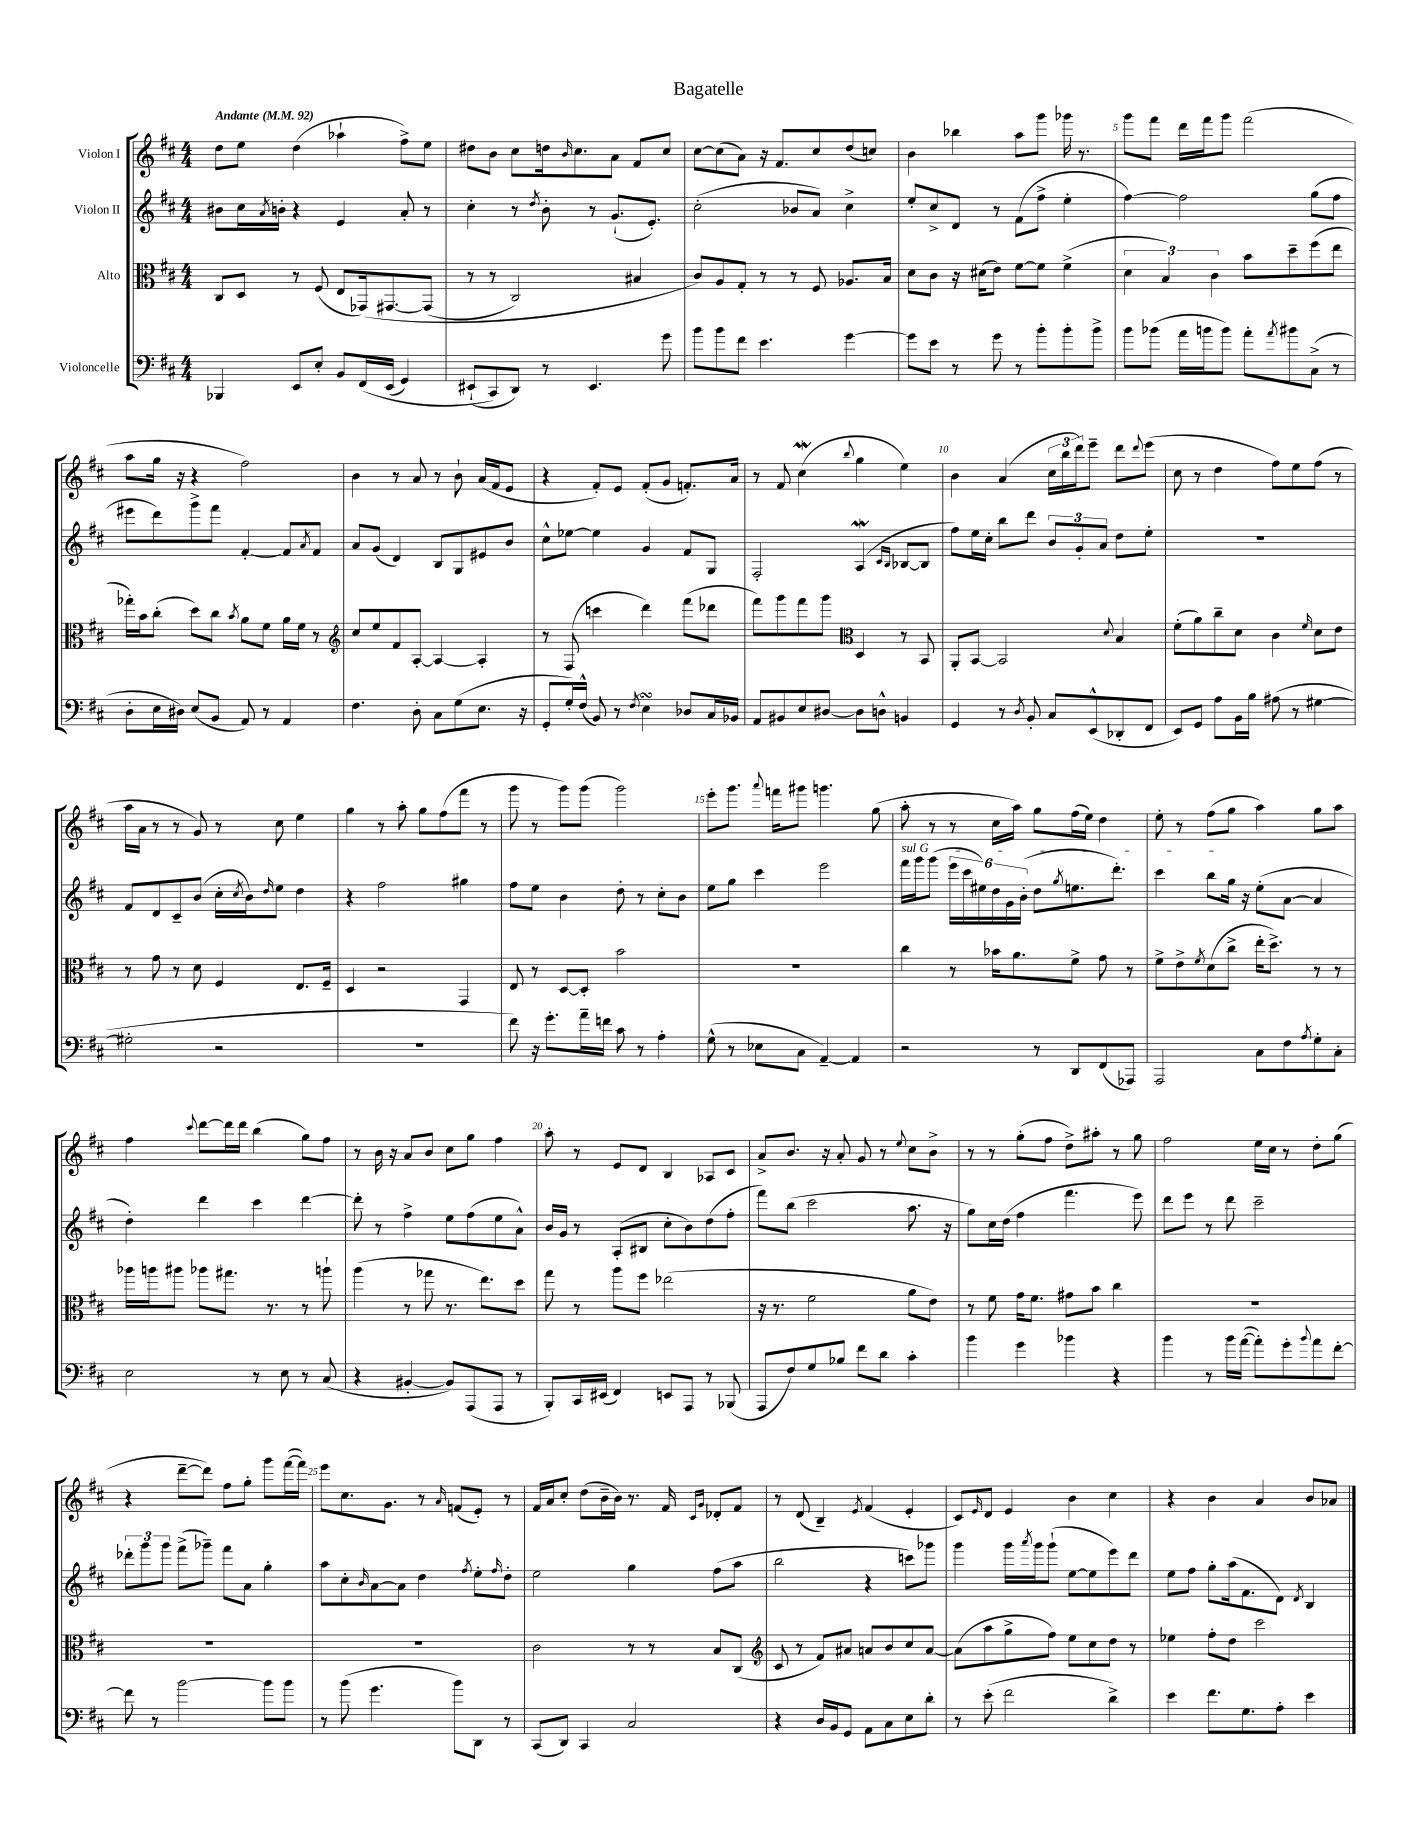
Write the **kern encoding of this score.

**kern	**kern	**kern	**kern
*part4	*part3	*part2	*part1
*staff4	*staff3	*staff2	*staff1
*I"Violoncelle	*I"Alto	*I"Violon II	*I"Violon I
*clefF4	*clefC3	*clefG2	*clefG2
*k[f#c#]	*k[f#c#]	*k[f#c#]	*k[f#c#]
*M4/4	*M4/4	*M4/4	*M4/4
*MM92	*MM92	*MM92	*MM92
=1	=1	=1	=1
!	!	!	!LO:TX:a:B:t=Andante
4BBB-X/	8C#/L	8b#X\L	8dd\L
.	8D/J	16cc#\L	8ee\J
.	.	8qa/	.
.	.	16bn'\JJ	.
8EE/L	8r	4r	(4dd\
8E'/J	(8F#/	.	.
8BB/L	8E/L	4e/	4aa-X`\
(16FF#/L	(16GG-X/k)	.	.
(16EE/JJ	[8.GG#X/	.	.
4GG/)	.	8a'/	8ff#^\L)
.	(8GG#/J]	8r	8ee\J
=2	=2	=2	=2
(8EE#X`/L	8r	4cc#'\	8dd#X\L
8CC#/)	8r	.	8b\J
8DD/J)	2C#/)	8r	8cc#\L
.	.	8qdd/	.
8r	.	8b'\	16ddn\k
.	.	.	16qqb/
.	.	.	8.cc#\
4.EE#/	.	8r	.
.	.	(8.g`/L	8a\J
.	4B#X/	.	8f#/L
.	.	8.e'/J)	.
8g\	.	.	8cc#/J
=3	=3	=3	=3
8b\L	8c#/L)	(2cc#'\	[8cc#\L
8b\	8A/	.	(8cc#\]
8f#\J	8G'/J	.	8a\J)
4.e\	8r	.	16r
.	.	.	8.f#/L
.	8r	8b-X/L	.
.	8F#/	8a/J)	8cc#/
[4g\	8.A-X/L	4cc#^\	(8dd/
.	.	.	8ccn/J)
.	16B/Jk	.	.
=4	=4	=4	=4
8g\L]	8d\L	8ee'/L	4b\
8e\J	8c#\J	8cc#^/	.
8r	16r	8d/J	4bb-X\
.	(16d#X\KL	.	.
8g\	8e\J)	8r	.
8r	[8f#\L	(8f#\L	8aa\L
8b'\L	8f#\J]	8ff#^\J	8ggg\J
8b'\	(4f#^\	4ee'\	16ggg-X\
.	.	.	8.r
8b^\J	.	.	.
=5	=5	=5	=5
8b\L	6d\	[4ff#\)	8ggg\L
(8b-X\J	.	.	8fff#\J
.	6B/)	.	.
16a\LL	.	2ff#\]	16ddd\LL
16bn\J	.	.	16fff#\J
.	6c#\	.	.
8b\J)	.	.	8ggg\J
8a'\L	8b\L	.	(2fff#\
8qa/	.	.	.
8b#X\	8dd~\	.	.
(8C#^\J	(8ff#\	(8gg\L	.
8r	8ee\J	8ff#\J	.
!!LO:LB:g=z
=6	=6	=6	=6
8D'\L	16gg-X'\LL)	8eee#X\L	8aa\L
.	16b\J	.	.
16E\L	(8cc#'\J	8ddd\)	16gg\Jk
16D#X\JJ)	.	.	16r
(8E/L	8dd\L)	8ggg^\	4r
8BB/J	8cc#\J	8fff#\J	.
.	8qb/	.	.
8AA/)	8a\L	[4f#'/	2ff#\)
8r	8f#\J	.	.
4AA/	16a\LL	8f#/L]	.
.	16f#\JJ	.	.
.	.	8qa/	.
.	8r	8f#/J	.
=7	=7	=7	=7
*	*clefG2	*	*
4.F#\	8cc#/L	8a/L	4b\
.	8ee/	(8g/J	.
.	8f#/	4d/)	8r
8D'\	[8A'/J	.	8a/
8C#\L	4A/_	8B/L	8r
(8G\	.	8G/	8b`\
8.E\J	4A'/]	8e#X/	(16a/LL
.	.	.	16f#/J
.	.	8b/J	8e/J
16r	.	.	.
=8	=8	=8	=8
8GG'/L	8r	8cc#^^\L	4r
16G'/L)	(8F#/	[8ee-X\J	.
(16F#^^/JJ	.	.	.
8BB/)	4cccn\	4ee-\]	8f#'/L)
8r	.	.	8e/J
8qF#/	.	.	.
4EsSSS\	4ddd\)	4g/	(8f#'/L
.	.	.	8g/J
8D-X/L	(8fff#\L	8f#/L	8.fn'/L)
16C#/L	8ddd-X\J	8G/J	.
16BB-X/JJ	.	.	16a/Jk
=9	=9	=9	=9
8AA/L	8fff#\L)	2F#'/	8r
8BB#X/	8ggg\	.	8f#/
8E/	8fff#\	.	(4cc#W\
[8D#X/J	8ggg\J	.	.
*	*clefC3	*	*
.	.	.	8qqbb/
8D#\L]	4D/	(4AW/	4gg\
8Dn^^\J	.	.	.
.	.	16qqc#/LL	.
.	.	16qqB/JJ	.
4BBn/	8r	[8B-X/L	4ee\)
.	8BB/	8B-/J]	.
=10	=10	=10	=10
4GG/	8AA'/L	8ff#\L)	4b\
.	[8BB/J	16ee\L	.
.	.	16cc#'\JJ	.
8r	2BB/]	8bb\L	(4a/
8qD/	.	.	.
8BB'/	.	8ddd\J	.
8C#/L	.	12b/L	24cc#\LL
.	.	.	24bb\
.	.	12g'/	24ddd\J)
(8EE^^/	.	.	8eee~\J
.	.	12a/J	.
.	8qqd/	.	.
8DD-X'/	4B/	8dd\L	8ddd\L
.	.	.	8qqddd/
8FF#/J	.	8ee'\J	(8eee\J
=11	=11	=11	=11
8EE/L)	(8f#'\L	1r	8cc#\
8GG/J	8a\)	.	8r
8A\L	8cc#~\	.	4dd\
16BB\L	8d\J	.	.
16B\JJ	.	.	.
(8A#X\	4c#\	.	8ff#\L)
8r	.	.	8ee\
.	16qqf#/	.	.
[4G#X\	8d\L	.	(8ff#\J
.	8e\J	.	8r
!!LO:LB:g=z
=12	=12	=12	=12
2G#X'\]	8r	8f#/L	16aa\LL
.	.	.	16a\JJ
.	8g\	8d/	8r
.	8r	8c#~/	8r
.	8d\	(8b/J	8g/)
2r	4F#/	16cc#'\LL	8r
.	.	8qcc#/	.
.	.	16b\J)	.
.	.	16qqdd/	.
.	.	8ee\J	8cc#\
.	8.E/L	4dd\	4ee\
.	16F#~/Jk	.	.
=13	=13	=13	=13
1r	4D/	4r	4gg\
.	2r	2ff#\	8r
.	.	.	8aa'\
.	.	.	8gg\L
.	.	.	(8ff#\
.	4GG/	4gg#X\	8fff#\J
.	.	.	8r
=14	=14	=14	=14
8f#\)	8E/	8ff#\L	8ggg\
16r	8r	8ee\J	8r
8.g'\L	.	.	.
.	[8D/L	4b\	8ggg\L)
16a~\L	8D'/J]	.	(8ggg\J
16fn\JJ	.	.	.
8c#\	2b\	8dd'\	2ggg\)
8r	.	8r	.
4A'\	.	8cc#'\L	.
.	.	8b\J	.
=15	=15	=15	=15
(8G^^\	1r	8ee\L	8eee'\L
8r	.	8gg\J	8.ggg\J
8E-X\L	.	4ccc#\	.
.	.	.	8qqaaa/
.	.	.	16fffn\KL
8C#\J	.	.	8ggg#X\J
[4AA~/)	.	2eee\	4.gggn\
4AA/]	.	.	.
.	.	.	(8gg\
=16	=16	=16	=16
!	!	!LO:TX:a:i:t=sul G	!
2r	4cc#\	16fff#\LL	8aa'\
.	.	16ggg\J	.
.	.	(8ggg\J	8r
.	8r	24eee\LL	8r
.	.	24ccc#\	.
.	.	24ee#X\)	.
.	16b-X\KL	24dd\	16cc#\LL
.	.	24g\	.
.	8.a\	.	16aa\JJ)
.	.	(24b'\JJ	.
8r	.	8dd\L	8gg\L
.	.	8qgg/	.
8DD/L	8f#^\J	8.een\	(16ff#\L
.	.	.	16ee\JJ)
(8FF#/	8g\	.	4dd\
.	.	8.ddd'\J)	.
8AAA-X/J)	8r	.	.
=17	=17	=17	=17
2AAA/	8f#^\L	4ccc#\	8ee'\
.	8e^\	.	8r
.	8qf#/	.	.
.	(8d\	8bb\L	(8ff#\L
.	8cc#^\J	16gg\Jk	8gg\J
.	.	16r	.
8C#\L	16ee'\KL	(8ee'\L	4aa\)
.	8.dd^\J)	.	.
8F#\	.	[8a\J	.
8qA/	.	.	.
8G'\	8r	4a/]	8gg\L
8C#'\J	8r	.	8aa\J
!!LO:LB:g=z
=18	=18	=18	=18
2E\	16aa-X\LL	4dd'\)	4ff#\
.	16aan\J	.	.
.	8aa#X\J	.	.
.	.	.	8qqccc#/
.	8aa-X\L	4ddd\	[8ddd\L
.	8.gg#X\J	.	16ddd\L]
.	.	.	16ddd\JJ
8r	.	4ccc#\	(4bb\
.	8.r	.	.
8E\	.	.	.
8r	8r	[4ddd\	8gg\L)
(8C#/	8aan`\	.	8ff#\J
=19	=19	=19	=19
4r	(4aa\	8ddd'\]	8r
.	.	8r	16b\
.	.	.	16r
[4BB#X'/	8r	4ff#^\	8a/L
.	8gg-X\	.	8b/J
8BB#/L])	8.r	8ee\L	8cc#\L
(8AAA/	.	(8ff#\	8gg\J
.	8.ee\L)	.	.
8AAA/J	.	8ee\	4ff#\
8r	8dd\J	8a^^\J)	.
=20	=20	=20	=20
8BBB'/L)	8gg\	16b/LL	8aa'\
.	.	16g/JJ	.
16CC#/L	8r	8r	8r
(16EE#X/JJ	.	.	.
4FF#/)	8aa\L	(8A'/L	8e/L
.	8ff#\J	8B#X/J	8d/J
8EEn/L	(2ee-X\	8cc#'\L	4B/
8AAA/J	.	8b\)	.
8r	.	(8dd\	8A-X/L
(8BBB-X/	.	8ff#'\J	8c#/J
=21	=21	=21	=21
8AAA/L	16r	8fff#\L)	8a^/L
.	8.r	.	.
8F#/)	.	(8bb\J	8.b/J
8G/	2f#\	2ccc#\	.
.	.	.	16r
8B-X/J	.	.	8a'/
8f#\L	.	.	8g/
8d\J	.	.	8r
.	.	.	8qqee/
4c#'\	8a\L	8.aa\	8cc#\L
.	8e\J)	.	8b^\J
.	.	16r	.
=22	=22	=22	=22
4b\	8r	8gg\L)	8r
.	8f#\	16cc#\L	8r
.	.	(16dd\JJ	.
4g\	16g\KL	4ff#\	(8gg'\L
.	8.f#\J	.	.
.	.	.	8ff#\J
4b-X\	8g#X\L	4.fff#\	8dd^\L)
.	8b\J	.	8aa#X'\J
4r	4cc#\	.	8r
.	.	8eee\)	8gg\
=23	=23	=23	=23
4b\	1r	8ddd\L	2ff#\
.	.	8eee\J	.
8r	.	8r	.
16b\LL	.	8ddd\	.
([16a\JJ	.	.	.
8a'\L])	.	2ccc#~\	16ee\LL
.	.	.	16cc#\JJ
8g'\	.	.	8r
8qqb/	.	.	.
8a\	.	.	8dd'\L
[8f#'\J	.	.	(8gg\J
!!LO:LB:g=z
=24	=24	=24	=24
8f#\]	1r	12ddd-X'\L	4r
.	.	12ggg\	.
8r	.	.	.
.	.	12ggg\J	.
[2b\	.	(8fff#^\L	[8ddd~\L
.	.	8ggg-X~\J)	8ddd\J])
.	.	8fff#\L	8ff#\L
.	.	8a\J	8gg'\J
8b\L]	.	4gg'\	8ggg\L
8b\J	.	.	([16fff#\L
.	.	.	16fff#\JJ])
=25	=25	=25	=25
8r	1r	8aa\L	8eee\L
(8b\	.	8cc#'\	8.cc#\
.	.	16qqb/	.
4.g\	.	[8a\	.
.	.	.	8.g\J
.	.	8a\J]	.
.	.	4dd\	8r
.	.	.	16qqa/
8b\L)	.	.	(8fn/L
.	.	8qff#/	.
8DD\J	.	8ee'\L	8e'/J)
.	.	16qqff#/	.
8r	.	8dd'\J	8r
=26	=26	=26	=26
(8CC#/L	2c#\	2ee\	16f#/LL
.	.	.	16a/J
8DD/J)	.	.	8cc#'/J
4CC#/	.	.	(8dd\L
.	.	.	16b~\L
.	.	.	16b\JJ)
2C#/	8r	4gg\	8.r
.	8r	.	.
.	.	.	16f#/
.	.	.	16qqc#/LL
.	.	.	16qqg/JJ
.	8B/L	(8ff#\L	8d-X'/L
.	(8C#/J	8aa\J	8f#/J
=27	=27	=27	=27
*	*clefG2	*	*
4r	8c#/	2bb\	8r
.	8r	.	(8d/
16D/LL	8f#/L)	.	4B~/)
16BB/J	.	.	.
8GG/J	8a#X/J	.	.
.	.	.	8qe/
8AA\L	8an/L	4r	(4f#/
8C#\	8b/	.	.
8E\	8cc#/	8cccn\L)	4e'/
8d'\J	[8a/J	8ggg-X\J	.
=28	=28	=28	=28
8r	(8a\L]	4ggg\	8c#/L)
.	.	.	16qqe/
(8e'\	8aa\	.	8d/J
2f#\	8gg^\	16ggg\LL	4e/
.	.	8qaaa/	.
.	.	16ggg\J	.
.	8ff#\J)	(8ggg`\J	.
.	8ee\L	[8ee\L	4b\
.	8cc#\	8ee\]	.
4d^\)	8dd\J	8eee\)	4cc#\
.	8r	8ddd\J	.
=29	=29	=29	=29
4e\	4ee-X\	8ee\L	4r
.	.	8ff#\J	.
8.f#\L	8ff#'\L	8gg'\L	4b\
.	8dd\J	(16aa\k	.
8.G\	.	8.f#\	.
.	2ccc#\	.	4a/
8A'\J	.	8d\J)	.
.	.	8qd/	.
4e\	.	4B/	8b/L
.	.	.	8a-X/J
==	==	==	==
*-	*-	*-	*-
